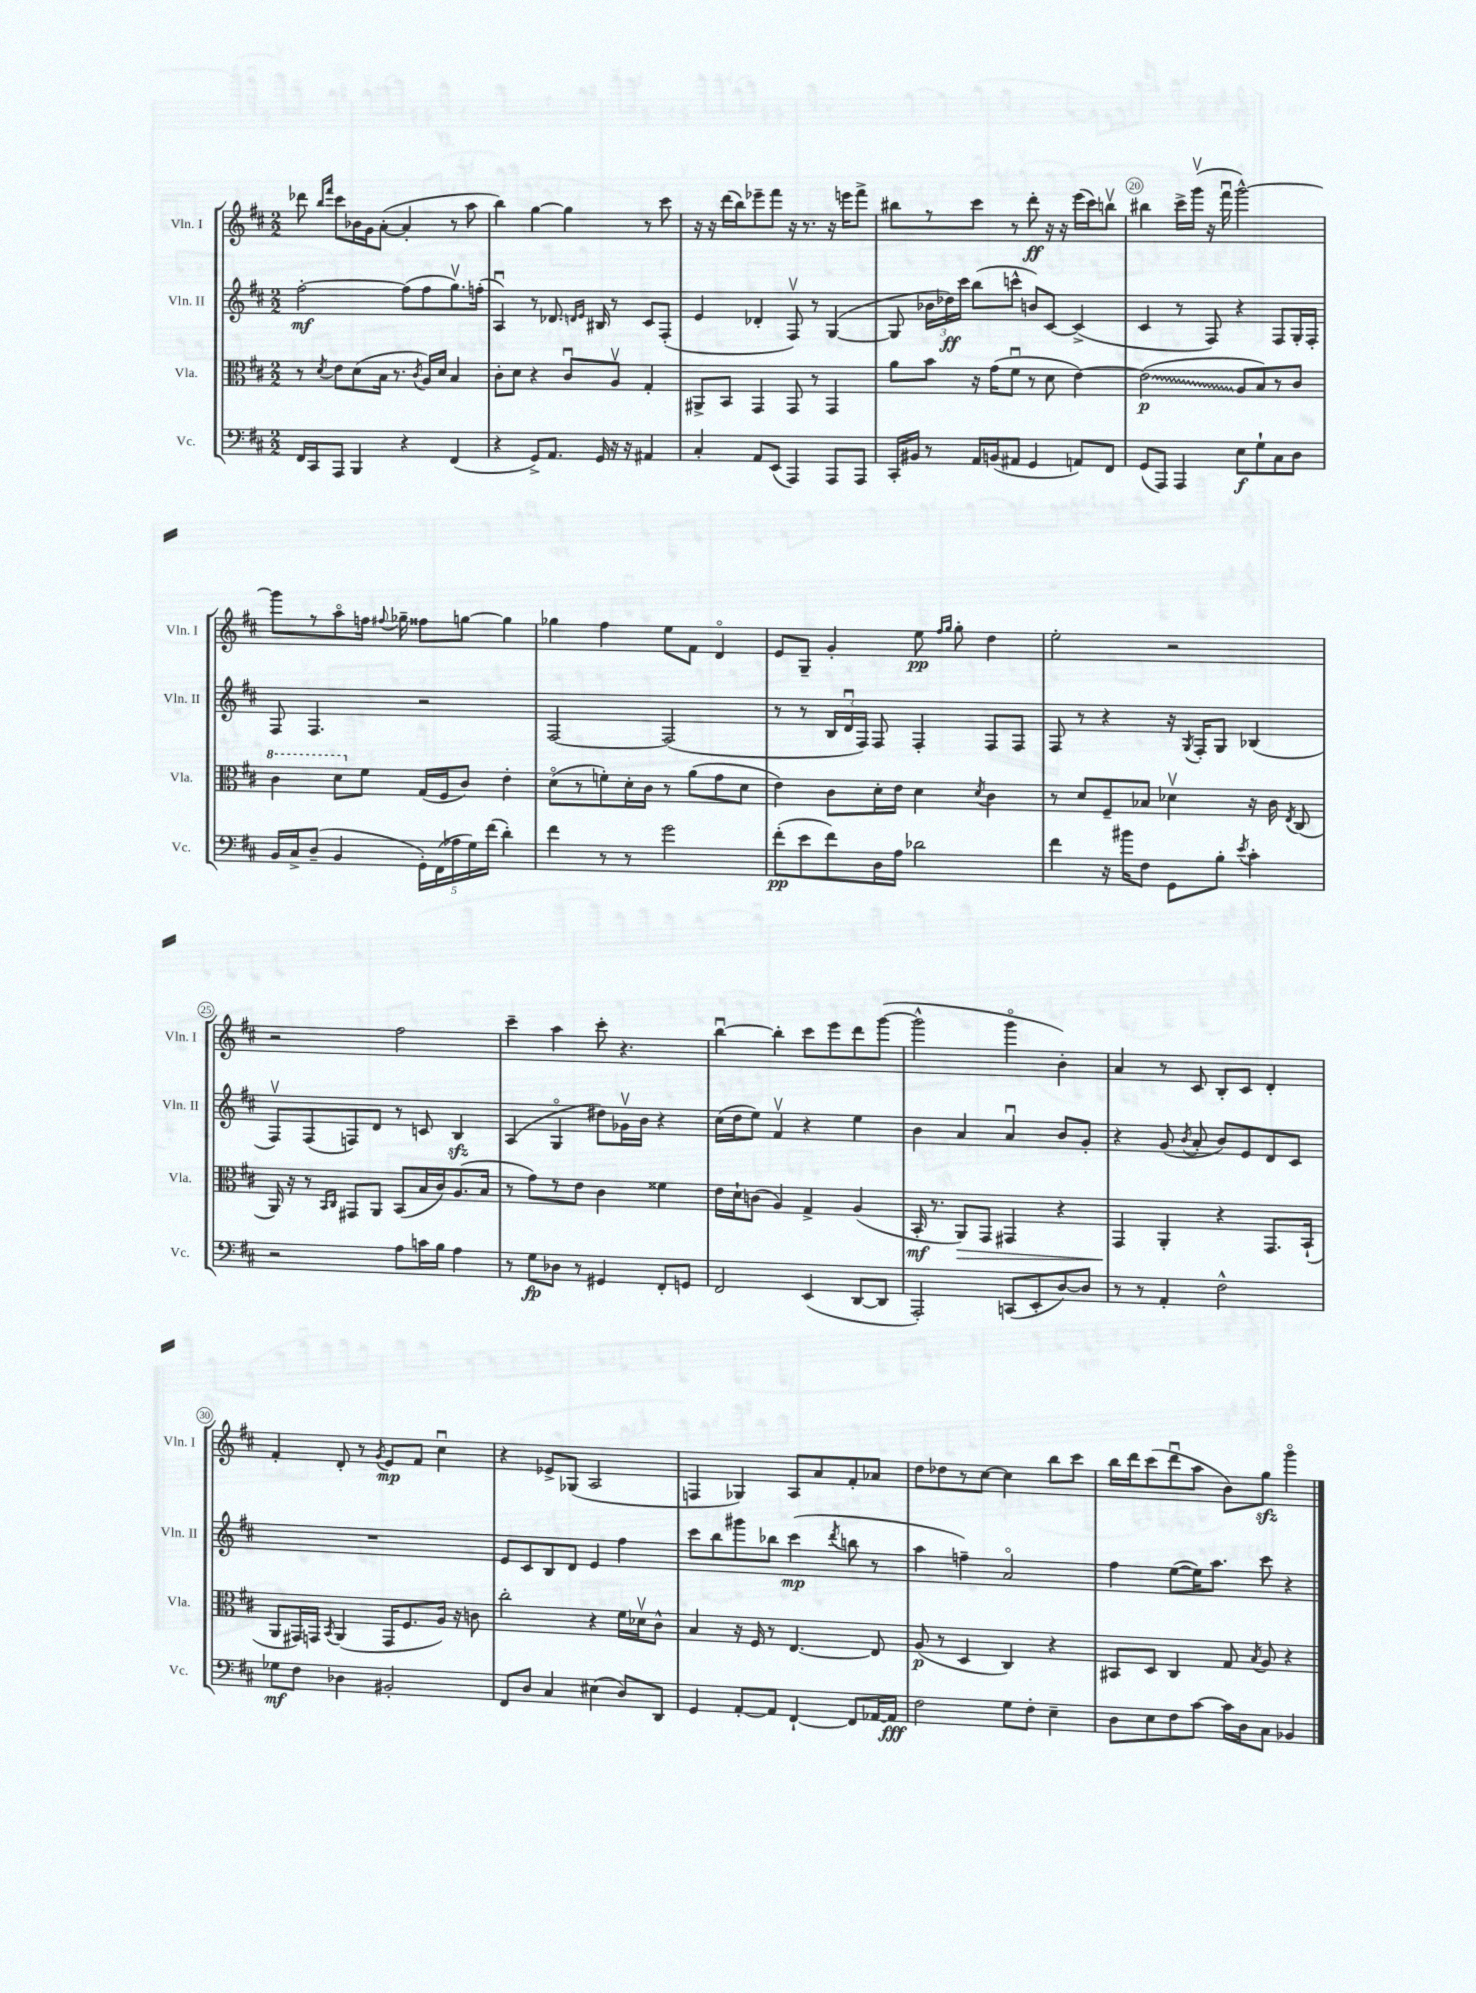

**kern	**kern	**kern	**kern
*staff4	*staff3	*staff2	*staff1
*clefF4	*clefC3	*clefG2	*clefG2
*k[f#c#]	*k[f#c#]	*k[f#c#]	*k[f#c#]
*M2/2	*M2/2	*M2/2	*M2/2
16FF#	8r	[2ff#'	8ddd-
16CC#	.	.	.
.	.	.	16qqbb
.	8qd	.	16qqfff#
8AAA	8e	.	8ccc#
4BBB	(8d	.	16b-
.	.	.	16g
.	16B	.	([8a'
.	8.r	.	.
4r	.	(8ff#]	4a']
.	8qc#	.	.
.	16A)	8ff#	.
.	16d	.	.
(4FF#	4B	8.ggv)	8r
.	.	.	8aa
.	.	(16ff'	.
=	=	=	=
4r	8c#'	4Au)	4bb)
.	8d	.	.
8GG^)	4r	8r	[4gg
8.AA	.	8.d-	.
.	8c#u	.	4gg]
.	.	16qqd	.
.	.	16qqe	.
16GG	.	16B#	.
16r	8Av	8r	.
16r	.	.	.
4AA#	4G'	8c#	8r
.	.	(8F#'	8ccc#
=	=	=	=
4C#'	8AA#^	4e	16r
.	.	.	16r
.	8BB	.	(16ddd
.	.	.	16bb)
8AA	4GG	4d-'	8eee-~
(8EE	.	.	8fff#
4AAA)	8GG	8F#v)	16r
.	.	.	8.r
.	8r	8r	.
8AAA	4GG	([4G	16r
.	.	.	16eee
8AAA	.	.	8fff#^
=	=	=	=
16CC#'	8a	8G]	8bb#
16BB#	.	.	.
8r	8b	24b-	8r
.	.	24dd-)	.
.	.	24ccc#	.
16AA	16r	(8bb	8ccc#
(16BB	(16g	.	.
8AA#	8f#u	8ccc^^	8r
4GG	8r	8b)	8ddd'
.	8d	[8c#	16r
.	.	.	16r
8AA)	[4e)	(4c#^]	(16eee
.	.	.	16ccc#)
8FF#	.	.	8bbv
=	=	=	=
(8GG	(2e]	4c#	4bb#
8AAA)	.	.	.
4AAA	.	8r	16ccc#^
.	.	.	(16gggv
.	.	8F#)	16r
.	.	.	16fff#u
8E	8A	4r	[2ggg^^)
8G`	8B)	.	.
8C#	8r	8F#	.
8D	8c#	16G'	.
.	.	16F#'	.
=	=	=	=
16BB	4cc#	8F#	8ggg]
16C#^	.	.	.
(8D~	.	4.F#	8r
4BB	8dd	.	8aao
.	8f#	.	16ff
.	.	.	8qqff#
.	.	.	16gg-~
20GG')	(16G	2r	8ff##
(20FF#	.	.	.
.	16F#	.	.
20A-	.	.	.
.	8c#)	.	[8gg
20G)	.	.	.
(20f#	.	.	.
4d')	4e'	.	4gg]
=	=	=	=
4f#	(8do	[2F#	4gg-
.	8r	.	.
8r	8f')	.	4ff#
8r	16d'	.	.
.	16c#	.	.
2g	8r	(2F#]	8ee
.	(8a	.	8f#
.	8g	.	4do
.	8d	.	.
=	=	=	=
(8f#'	4e)	8r	8e
8e	.	8r	8G~
8f#)	8c#	24B	4g'
.	.	24du	.
.	.	24F#)	.
16D	16d'	8F#	.
16A	16e	.	.
2d-	4d	4F#'	8ee
.	.	.	16qqff#
.	.	.	16qqgg
.	.	.	8gg'
.	8qd	.	.
.	4c#	8F#	4dd
.	.	8F#	.
=	=	=	=
4f#	8r	8F#	2ee'
.	8d	8r	.
16r	8F#~	4r	.
16b#	.	.	.
8F#	8B-	.	.
8GG	4d-v	16r	2r
.	.	8qG	.
.	.	16F#'	.
8B'	.	8G	.
8qe	.	.	.
4c#'	16r	(4B-	.
.	16c#	.	.
.	8qE	.	.
.	(8C#	.	.
=	=	=	=
2r	16AA)	8F#v)	2r
.	16r	.	.
.	8r	(8F#	.
.	16qqBB	.	.
.	16qqC#	.	.
.	8GG#	8F)	.
.	8AA	8d	.
8A	(8BB	8r	2ff#
16c	16B	8c	.
16B	16c#)	.	.
4A	(8.A	4B	.
.	16B	.	.
=	=	=	=
8r	8r	(4A	4ccc#~
8G	8g)	.	.
8D-	8r	4Go	4aa
8r	8e	.	.
4GG#	4c#	8dd#)	8ccc#'
.	.	16g-v	4.r
.	.	16b	.
8FF#'	4f##	4r	.
8GG	.	.	.
=	=	=	=
2FF#	16e	(16cc#	[4bbu
.	16d`	16dd	.
.	(8c	8ee)	.
.	4A)	4f#v	4bb']
(4EE	4G^	4r	8ccc#
.	.	.	8eee
[8DD	(4A	4ee	8ddd
8DD]	.	.	([8ggg
=	=	=	=
2AAA')	16BB'	4b	2ggg^^]
.	8.r	.	.
.	8AA)	4a	.
.	8GG	.	.
(8CC	4GG#	4au	4gggo
8EE'	.	.	.
[8D)	4r	8b	4b')
8D]	.	8g'	.
=	=	=	=
8r	4GG	4r	4a
8r	.	.	.
4AA'	4AA'	(8g	8r
.	.	8qb	.
.	.	8a'	8c#
2F#^^	4r	8b)	8B'
.	.	8e	8c#
.	8.GG	8d	4d'
.	.	8c#	.
.	(16BB`	.	.
=	=	=	=
8G-	8AA	1r	4f#'
8F#	16GG#)	.	.
.	16GG	.	.
.	8qBB	.	.
4D-	(4AA	.	8d'
.	.	.	8r
.	.	.	8qg
2BB#'	16GG	.	8e
.	8.F#	.	.
.	.	.	8f#
.	16A)	.	4cc#u
.	16r	.	.
.	8c	.	.
=	=	=	=
8FF#	2cc#'	8e	4r
8D	.	8c#	.
4C#	.	8B	8e-^
.	.	8d	(8G-
(4E#	4r	4e	2A
8D)	16f#	4ff#	.
.	16d-v	.	.
8DD	8c#^^	.	.
=	=	=	=
4GG	4B	8ccc#	4F
.	.	8bb	.
[8AA'	16r	8ggg#	4G-)
.	16F#	.	.
8AA]	8r	8bb-	.
[4FF#`	[4.E	(4ccc#	8A
.	.	.	8a
.	.	8qddd	.
8FF#]	.	8bb	8f#'
[16AA-	8E]	8r	8a-
16AA-]	.	.	.
=	=	=	=
2F#	(8A	4aa	8dd
.	8r	.	8dd-
.	4D	4ff~)	8r
.	.	.	[8cc#
8G	4C#)	2ao	4cc#]
8F#'	.	.	.
4E~	4r	.	8bb
.	.	.	8ccc#
=	=	=	=
8D	8BB#	4ff#	16bb
.	.	.	16ddd
8E	8D	.	(8ccc#
8F#	4C#	([8ee	8dddu
[8c#	.	16ee])	8aa
.	.	8.aa	.
16c#]	8G	.	8b)
16D	.	.	.
.	8qB	.	.
8C#	8A	8ccc#	8gg
4BB-	4r	4r	4gggo
==	==	==	==
*-	*-	*-	*-
